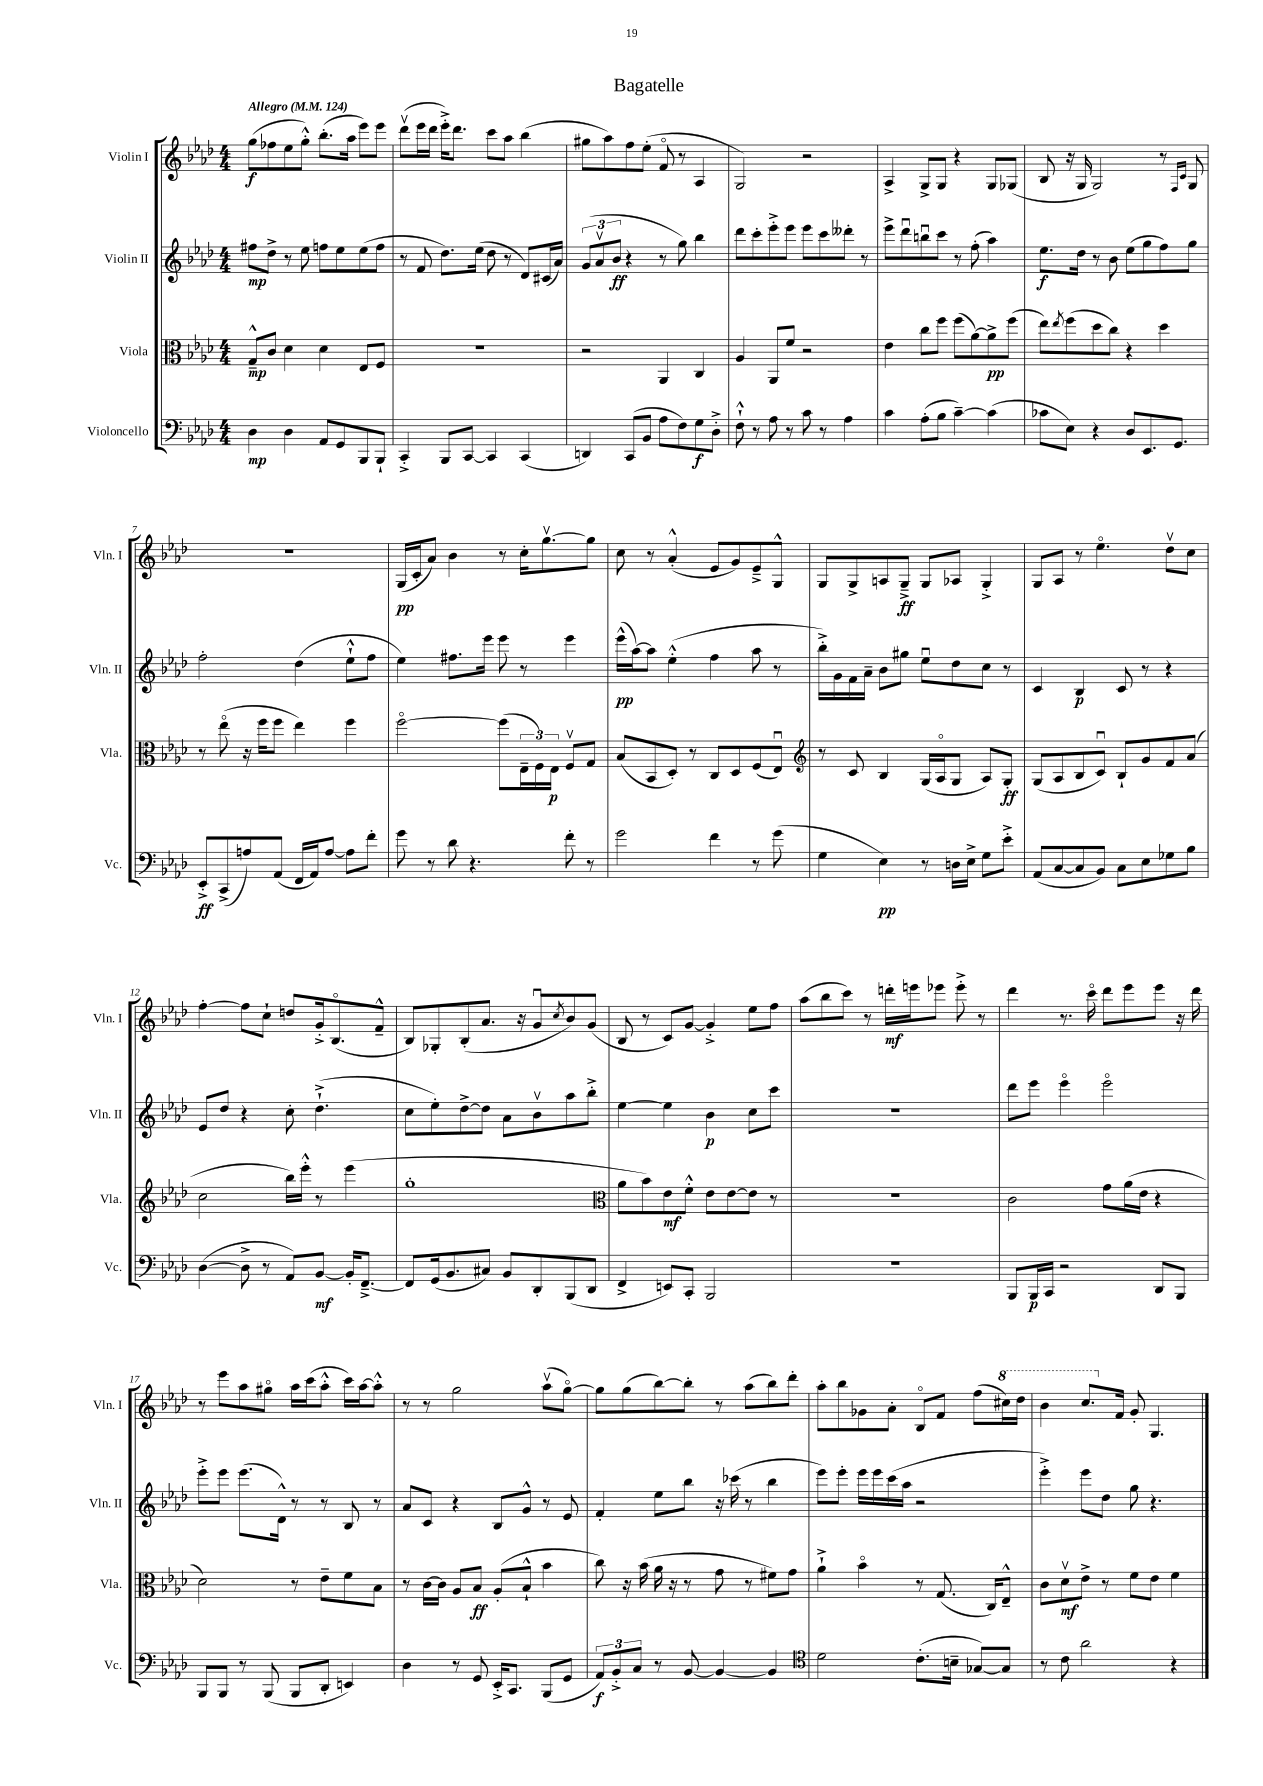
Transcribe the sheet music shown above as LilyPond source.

\header { title = "Bagatelle" }
<<
\new StaffGroup <<
\new Staff = "s0" \with { instrumentName = "Violin I" shortInstrumentName = "Vln. I" } {
    \clef treble \key aes \major \numericTimeSignature \time 4/4 \tempo "Allegro" 4 = 124
    g''8\f( fes''8 ees''8 g''8-.-^) bes''8.-.( aes''16 ees'''8) ees'''8 |
    des'''8\upbow( ees'''16 des'''16 ees'''16-.->) des'''8. c'''8 aes''8 bes''4( |
    gis''8 aes''8) f''8 ees''8-.( f'8\flageolet r8 aes4 |
    g2) r2 |
    aes4-> g8-> g8 r4 g8 ges8( |
    bes8 r16 g16 g2) r8 \grace { f16 c'16 } g8 |
    R1 |
    g16\pp( c'16-. aes'8) bes'4 r8 c''16-. g''8.~\upbow g''8 |
    c''8 r8 aes'4-.-^( ees'8 g'8) ees'8---> g8-^ |
    g8 g8-> a8 g8--->\ff g8 aes8 g4-.-> |
    g8 aes8 r8 ees''4.\flageolet des''8\upbow c''8 |
    f''4~-. f''8 c''8-! d''8 g'16-.-> bes8.\flageolet( f'8---^ |
    bes8) ges8-. bes8-.( aes'8. r16 g'8\downbow \acciaccatura { c''8 } bes'8) g'8( |
    bes8 r8 c'8) g'8~ g'4-.-> ees''8 f''8 |
    aes''8( bes''8 c'''8) r8 d'''16-.\mf e'''16 ees'''8 ees'''8-.-> r8 |
    des'''4 r8. c'''16\flageolet des'''8 ees'''8 ees'''8 r16 des'''16 |
    r8 ees'''8 aes''8 gis''8\flageolet aes''16 c'''16( aes''8-.-^ c'''16) aes''16~ aes''8-.-^ |
    r8 r8 g''2 aes''8\upbow( g''8~\flageolet) |
    g''8 g''8( bes''8~) bes''8-. r8 aes''8( bes''8) des'''8-. |
    aes''8-. bes''8 ges'8 aes'8-. bes8\flageolet f'8 f''8( \ottava #1 cis'''16) des'''16 |
    bes''4 c'''8. \ottava #0 f'16 g'8-. g4. \bar "|." |
}
\new Staff = "s1" \with { instrumentName = "Violin II" shortInstrumentName = "Vln. II" } {
    \clef treble \key aes \major \numericTimeSignature \time 4/4
    fis''8\mp des''8-> r8 ees''8 f''8 ees''8 ees''8( f''8 |
    r8 f'8 des''8.) ees''16( des''8 r8 des'8) cis'16( aes'16) |
    \tuplet 3/2 { g'8( aes'8\upbow bes'8\ff } r4 r8 g''8) bes''4 |
    des'''8 c'''8-. ees'''8-.-> ees'''8 ees'''8 c'''8 deses'''8-. r8 |
    ees'''8-> des'''8\downbow b''8\downbow c'''8 r8 f''8-.( aes''4) |
    ees''8.\f des''16 r8 bes'8 ees''8( g''8 f''8) g''8 |
    f''2-. des''4( ees''8-!-^ f''8 |
    ees''4) fis''8. ees'''16 ees'''8 r8 ees'''4 |
    ees'''16-^\pp( aes''16~) aes''8 ees''4-.-^( f''4 aes''8 r8 |
    bes''16-.->) g'16 f'16 aes'16-- bes'8 gis''8 ees''8\downbow des''8 c''8 r8 |
    c'4 bes4\p c'8 r8 r4 |
    ees'8 des''8 r4 c''8-. des''4.-!->( |
    c''8 ees''8-.) des''8~-> des''8 aes'8 bes'8\upbow aes''8 bes''8-.-> |
    ees''4~ ees''4 bes'4\p c''8 c'''8 |
    R1 |
    des'''8 ees'''8 ees'''4\flageolet ees'''2\flageolet |
    ees'''8-.-> ees'''8 ees'''8.( des'16-^) r8 r8 bes8 r8 |
    aes'8 c'8 r4 bes8 g'8-^ r8 ees'8 |
    f'4-. ees''8 bes''8 r16 ces'''16( r8 bes''4 |
    ees'''8) ees'''8-. ees'''16 ees'''16 c'''16( aes''16 r2 |
    ees'''4-.->) ees'''8 des''8 g''8 r4. \bar "|." |
}
\new Staff = "s2" \with { instrumentName = "Viola" shortInstrumentName = "Vla." } {
    \clef alto \key aes \major \numericTimeSignature \time 4/4
    g8---^\mp c'8 des'4 des'4 ees8 f8 |
    R1 |
    r2 aes,4 c4 |
    aes4 aes,8 f'8 r2 |
    ees'4 c''8 f''8 f''8( aes'8~) aes'8->\pp f''8( |
    ees''8) \acciaccatura { ees''8 } f''8( des''8 c''8) r4 des''4 |
    r8 ees''8\flageolet( r16 f''16 f''8 ees''4) f''4 |
    f''2~\flageolet f''8( \tuplet 3/2 { ees16-- f16) ees16\p } f8\upbow g8 |
    bes8( bes,8 des8-.) r8 c8 des8 f8( ees8\downbow) |
    \clef treble r8 c'8 bes4 g16( aes16\flageolet g8 aes8) g8-.\ff |
    g8( aes8 bes8 c'8\downbow) bes8-! g'8 f'8 aes'8( |
    c''2 bes''16) ees'''16-.-^ r8 ees'''4( |
    g''1-. |
    \clef alto aes'8 bes'8) ees'8\mf f'8-.-^ ees'8 ees'8~ ees'8 r8 |
    R1 |
    c'2 g'8 aes'16( ees'16 r4 |
    des'2) r8 ees'8-- f'8 bes8 |
    r8 c'16~ c'16 aes8 bes8\ff aes8-.( bes8-!-^ bes'4 |
    c''8) r16 bes'16( aes'16 r16 r8 g'8 r8 fis'8) g'8 |
    aes'4-!-> bes'4\flageolet r8 g8.( c16) ees8---^ |
    c'8 des'8\upbow\mf ees'8-> r8 f'8 ees'8 f'4 \bar "|." |
}
\new Staff = "s3" \with { instrumentName = "Violoncello" shortInstrumentName = "Vc." } {
    \clef bass \key aes \major \numericTimeSignature \time 4/4
    des4\mp des4 aes,8 g,8 bes,,8 bes,,8-! |
    c,4-.-> bes,,8 c,8~ c,4 c,4( |
    d,4) c,8( bes,8 aes8 f8) g8\f des8-.-> |
    f8-!-^ r8 aes8 r8 c'8 r8 aes4 |
    c'4 aes8-.( bes8 c'4~--) c'4( |
    ces'8 ees8) r4 des8 ees,8. g,8. |
    ees,8-.->\ff c,8->( a8) aes,8( f,16 aes,16) a8~ a8 f'8-. |
    g'8 r8 des'8 r4. f'8-. r8 |
    g'2 f'4 r8 g'8( |
    g4 ees4\pp) r8 d16 ees16-> g8 ees'8-.-> |
    aes,8( c8~ c8 bes,8) c8 ees8 ges8 bes8 |
    des4~( des8-> r8 aes,8) bes,8~\mf bes,16-. f,8.~---> |
    f,8 g,16( bes,8. cis8) bes,8 des,8-. bes,,8( des,8 |
    f,4-> e,8) c,8-. bes,,2 |
    R1 |
    bes,,8 bes,,16\p c,16 r2 des,8 bes,,8 |
    bes,,8 bes,,8 r8 bes,,8( bes,,8 des,8-. e,4) |
    des4 r8 g,8 ees,16-.-> c,8. bes,,8( g,8 |
    \tuplet 3/2 { aes,8\f) bes,8-.-> c8 } r8 bes,8~ bes,4~ bes,4 |
    \clef tenor des'2 c'8.-.( b16-- ges8~) ges8 |
    r8 c'8 aes'2 r4 \bar "|." |
}
>>
>>
